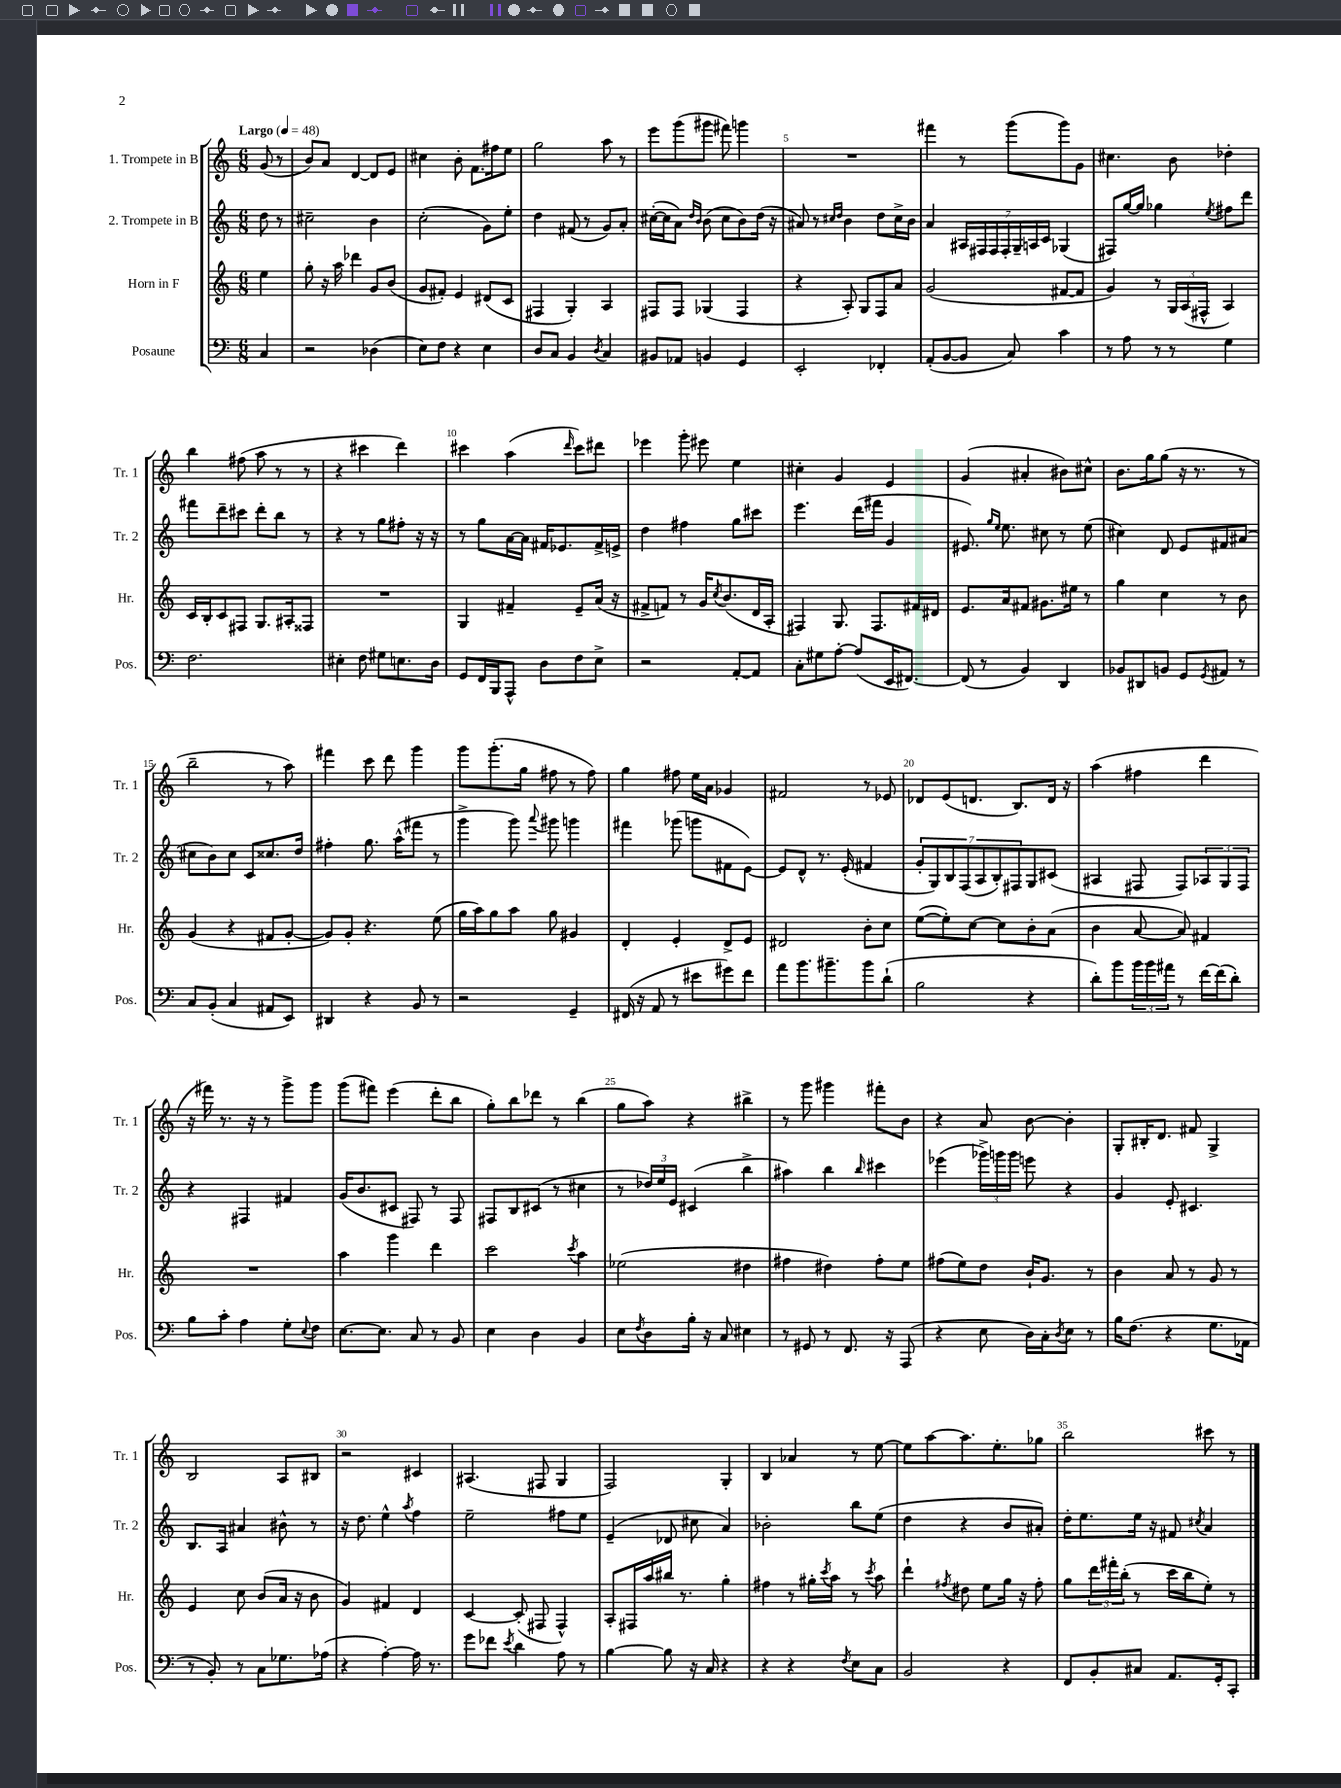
<<
\new StaffGroup <<
\new Staff = "s0" \with { instrumentName = "1. Trompete in B" shortInstrumentName = "Tr. 1" } {
    \clef treble \key c \major \numericTimeSignature \time 6/8 \partial 4 \tempo "Largo" 4 = 48
    g'8( r8 |
    b'8) a'8 d'4~ d'8 e'8 |
    cis''4 b'8-. f'8. fis''16 e''8 |
    g''2 a''8 r8 |
    e'''8 g'''8( gis'''8 fis'''8) g'''4 |
    R2. |
    fis'''4 r8 g'''8( g'''8) g'8 |
    cis''4. b'8 des''4-. |
    b''4 fis''8( a''8 r8 r8 |
    r4 cis'''4 d'''4) |
    cis'''4 a''4( \grace { d'''16 } cis'''8) dis'''8 |
    ees'''4 g'''8-. eis'''8 e''4 |
    cis''4-. g'4 e'4 |
    g'4( ais'4-. bis'8) cis''8-^ |
    b'8. g''16 g''8( r16 r8. r8 |
    b''2-- r8 a''8) |
    fis'''4 c'''8 d'''8 g'''4 |
    g'''8 g'''8.-.( g''16 fis''8 r8 fis''8) |
    g''4 fis''8 e''16 a'16 ges'4 |
    fis'2 r8 ees'8 |
    des'8 e'8( d'8. b8.) d'16 r16 |
    a''4( fis''4 d'''4 |
    r16 fis'''16) r8. r16 r8 g'''8-> g'''8 |
    g'''8( fis'''8) e'''4( d'''8-. b''8 |
    g''8-.) b''8 des'''8 r8 b''4( |
    g''8 a''8) r4 bis''4-> |
    r8 g'''8 gis'''4 fis'''8-. b'8 |
    r4 a'8 b'8~ b'4-. |
    g8-. bis16-. d'8. fis'8 g4-> |
    b2 a8 bis8 |
    r2 cis'4 |
    ais4.( fis8 g4 |
    f2) g4-. |
    b4 aes'4 r8 e''8~ |
    e''8 a''8~ a''8. e''8.-. ges''8 |
    b''2 cis'''8 r8 \bar "|." |
}
\new Staff = "s1" \with { instrumentName = "2. Trompete in B" shortInstrumentName = "Tr. 2" } {
    \clef treble \key c \major \numericTimeSignature \time 6/8 \partial 4
    d''8 r8 |
    cis''2-- b'4 |
    c''2-.( g'8) e''8-. |
    d''4 fis'8( r8 g'8) a'8-. |
    cis''16~-.( cis''16 a'8) \grace { d''16 b'16 } b'8( cis''8 b'8) d''16( r16 |
    ais'8) r8 \grace { cis''16 d''16 } b'4 d''8 cis''16-> b'16 |
    a'4 \tuplet 7/4 { ais16 fis16 fis16 fis16-. g16-- a16 c'16 } ges4( |
    fis8) g''16~ g''16 ges''4 \acciaccatura { e''8 } fis''8 d'''8 |
    fis'''8 d'''8-- cis'''8 d'''8-. b''8 r8 |
    r4 r8 g''8 fis''8-. r16 r16 |
    r8 g''8 a'16~ a'16 fis'16 ees'8. fis'16-> e'16-> |
    d''4 fis''4 g''8 cis'''8 |
    e'''4. d'''16( fis'''16 g'4 |
    eis'8.) \grace { g''16 e''16 } e''8. cis''8 r8 e''8( |
    cis''4) d'8 e'8 fis'8 ais'8( |
    cis''8 b'8) cis''8 c'8 cisis''8. d''16 |
    fis''4-. g''8. a''16-^( fis'''8 r8 |
    g'''4-> g'''8) \appoggiatura { a'''8 } gis'''8 g'''4 |
    fis'''4 ges'''8( g'''8 fis'8 e'8~) |
    e'8 d'8-^ r8. e'16-.( fis'4 |
    \tuplet 7/4 { g'8-. g8) b8 f8( a8 b8-.) fis8 } g8 cis'8( |
    ais4 fis8 fis8) \tuplet 3/2 { aes8 g8 fis8 } |
    r4 fis4 fis'4 |
    g'16( b'8. cis'8 fis8) r8 fis8 |
    fis8 b8 cis'8( r8 cis''4 |
    r8 \tuplet 3/2 { des''16) e''16 e'16 } cis'4( b''4-> |
    ais''4) b''4 \grace { b''16 } cis'''4 |
    ees'''4( \tuplet 3/2 { ges'''16->) g'''16 g'''16 } e'''8 r4 |
    g'4 e'8-. cis'4. |
    b8. a16 ais'4 bis'8-^ r8 |
    r16 d''8. e''4-^ \acciaccatura { a''8 } f''4 |
    e''2-- fis''8 e''8 |
    e'4--( des'8 cis''8 a'4) |
    bes'2-. b''8 e''8( |
    d''4 r4 b'8 ais'8-.) |
    d''16-. e''8. e''16 r16 fis'8 \acciaccatura { cis''8 } a'4 \bar "|." |
}
\new Staff = "s2" \with { instrumentName = "Horn in F" shortInstrumentName = "Hr." } {
    \clef treble \key c \major \numericTimeSignature \time 6/8 \partial 4
    e''4 |
    g''8-. r16 a''16 des'''4 g'8 b'8( |
    g'8 fis'8-.) e'4 dis'8( c'8 |
    fis4 g4-.) a4 |
    fis8 fis8 ges4( fis4 |
    r4 a8-.) g8 f8 a'8 |
    g'2( fis'8~ fis'8 |
    g'4) r8 \tuplet 3/2 { g16 a16( fis16-^ } a4) |
    c'16 b16-. c'8 fis8 g8. ais16-. fisis8 |
    R2. |
    g4 fis'4-- e'8-- a'16( r16 |
    fis'8-> f'8) r8 g'16 \acciaccatura { c''8 } b'8.( d'16 a16-. |
    fis4) g8. fis8. fis'16 dis'16 |
    e'8. a'16 fis'8 gis'8. eis''16 r8 |
    g''4 c''4 r8 b'8 |
    g'4( r4 fis'8 g'8~-. |
    g'8) g'8-. r4. e''8( |
    g''16 a''16) g''8 a''8 g''8 gis'4 |
    d'4-. e'4-. d'8-> e'8 |
    dis'2 b'8-. c''8 |
    e''8~( e''8-.) c''8~ c''8 b'8-. a'8( |
    b'4 a'8~ a'8) fis'4 |
    R2. |
    a''4 g'''4 d'''4 |
    c'''2 \acciaccatura { c'''8 } a''4 |
    ees''2( dis''4 |
    fis''4 dis''4) fis''8-. e''8 |
    fis''8( e''8) d''8 b'16-! g'8. r8 |
    b'4 a'8 r8 g'8 r8 |
    e'4 c''8 b'8( a'16 r16 b'8 |
    g'4) fis'4 d'4 |
    c'4~ c'8-.( fis8 fis4-^) |
    a8-. fis16 a''16 bis''16 r8. g''4-. |
    fis''4 r8 gis''16-. \acciaccatura { c'''8 } a''16 r8 \acciaccatura { c'''8 } a''8 |
    d'''4-! \acciaccatura { fis''8 } dis''8 e''8 g''16 r16 fis''8-. |
    g''8 \tuplet 3/2 { d'''16 fis'''16-. b''16-.( } r8 c'''16 b''16 e''8-.) r8 \bar "|." |
}
\new Staff = "s3" \with { instrumentName = "Posaune" shortInstrumentName = "Pos." } {
    \clef bass \key c \major \numericTimeSignature \time 6/8 \partial 4
    c4 |
    r2 des4( |
    e8) f8 r4 e4 |
    d8 c8 b,4 \acciaccatura { d8 } c4 |
    bis,8 aes,8 b,4 g,4 |
    e,2-. fes,4-. |
    a,8-.( b,8~ b,8 c8) c'4 |
    r8 a8 r8 r8 g4 |
    f2. |
    eis4-. f8 gis8 e8. d16 |
    g,8 f,16 b,,16 a,,8-^ d8 f8 e8-> |
    r2 a,8~-. a,8 |
    c8-. gis8 a8~-. a8( e,16 fis,8.~) |
    fis,8( r8 b,4) d,4 |
    bes,8 dis,8 b,8 g,8 \acciaccatura { g,8 } ais,8 r8 |
    c8 b,8-.( c4 ais,8 e,8) |
    dis,4 r4 b,8 r8 |
    r2 g,4-- |
    fis,16( r16 a,8 r8 eis'8 gis'8) f'8 |
    a'8 b'8. bis'8.-- bis'8 d'8-!( |
    b2 r4 |
    d'8-.) b'8 \tuplet 3/2 { b'16 b'16 ais'16 } r8 f'16~ f'16( d'8-.) |
    b8 c'8-. a4 g8-. \appoggiatura { e8 } f8 |
    e8.~ e8. c8 r8 b,8 |
    e4 d4 b,4 |
    e8 \acciaccatura { f8 } d8 b16-. r16 c8 eis4 |
    r8 gis,8 r8 f,8. r16 a,,8( |
    r4 e8 d16) c16-. \acciaccatura { d8 } e8 r8 |
    b16 f8.( r4 g8. aes,16 |
    r8 b,8-.) r8 c8 ges8. aes16( |
    r4 a4~-.) a16 r8. |
    g'8 fes'8 \acciaccatura { e'8 } d'4 a8 r8 |
    b4~ b8 r16 c16 r4 |
    r4 r4 \acciaccatura { f8 } e8 c8 |
    b,2 r4 |
    f,8 b,8-. cis8 a,8. g,16-. c,8-. \bar "|." |
}
>>
>>
\layout { \context { \Score \override BarNumber.break-visibility = ##(#f #t #t) barNumberVisibility = #(every-nth-bar-number-visible 5) } }
